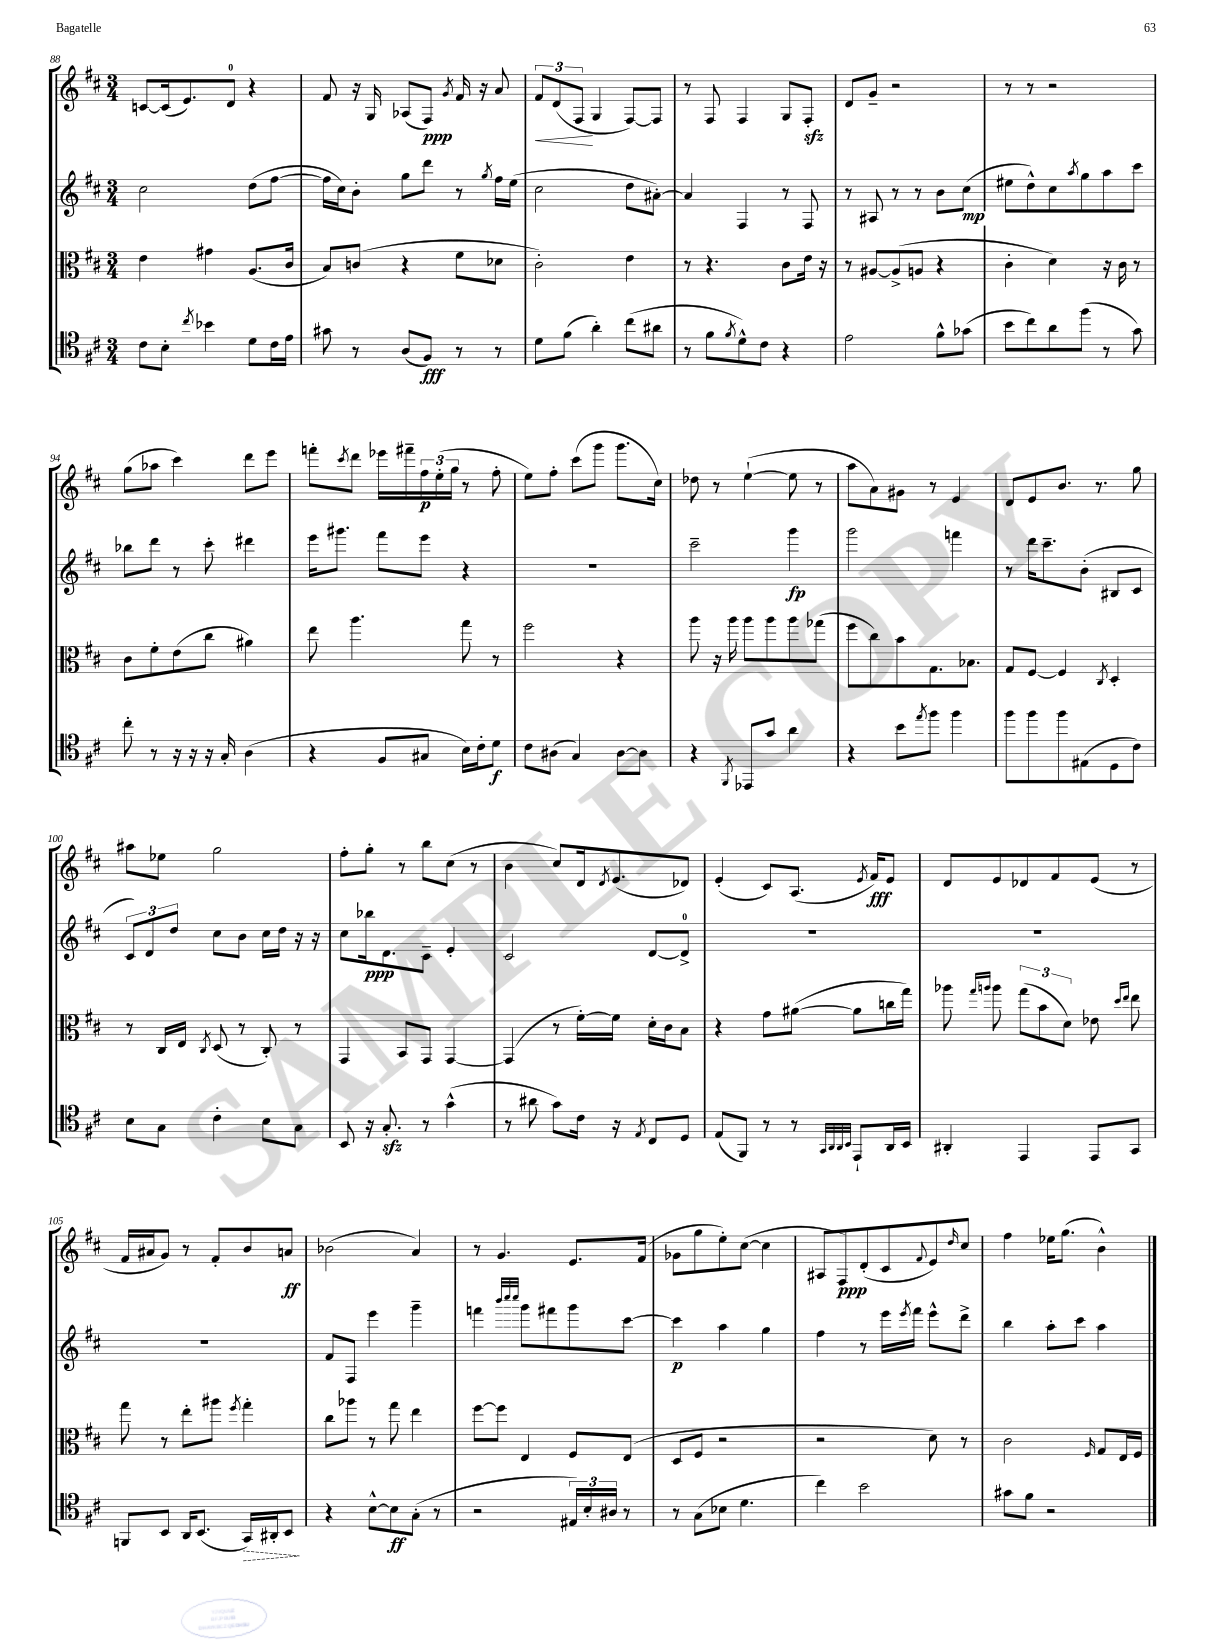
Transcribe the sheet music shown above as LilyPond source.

<<
\new StaffGroup <<
\new Staff = "s0" {
    \clef treble \key d \major \numericTimeSignature \time 3/4
    c'8~ c'16( e'8.) d'8-0 r4 |
    fis'8 r16 g16 aes8( fis8\ppp) \acciaccatura { g'8 } fis'16 r16 a'8 |
    \tuplet 3/2 { fis'8\< d'8( fis8\! } g4 fis8~) fis8 |
    r8 fis8 fis4 g8 fis8-.\sfz |
    d'8 g'8-- r2 |
    r8 r8 r2 |
    g''8( aes''8 cis'''4) d'''8 e'''8 |
    f'''8-. \acciaccatura { cis'''8 } d'''8 ees'''16 fis'''16-- \tuplet 3/2 { fis''16\p e''16-.( g''16 } r8 fis''8-. |
    e''8) fis''8-. cis'''8( g'''8 g'''8. cis''16) |
    des''8 r8 e''4~-!( e''8 r8 |
    a''8 a'8) gis'8 r8 e'4 |
    d'8 e'8 b'8. r8. g''8 |
    ais''8 ees''8 g''2 |
    fis''8-. g''8-. r8 b''8 cis''8( r8 |
    b'4 cis''8) d'16 \acciaccatura { d'8 } e'8.( des'8) |
    e'4-.( cis'8) a8.( \acciaccatura { e'8 } fis'16\fff) e'8 |
    d'8 e'8 des'8 fis'8 e'8( r8 |
    fis'16 ais'16 g'8) r8 fis'8-. b'8 a'8\ff |
    bes'2( a'4) |
    r8 g'4. e'8. fis'16( |
    ges'8 g''8 e''8-.) cis''8~( cis''4 |
    ais8 fis8\ppp) d'8-.( cis'8 \appoggiatura { fis'8 } e'8) \grace { d''16 } cis''8 |
    fis''4 ees''16 g''8.( b'4-^) \bar "|." |
}
\new Staff = "s1" {
    \clef treble \key d \major \numericTimeSignature \time 3/4
    cis''2 d''8( fis''8~ |
    fis''16 cis''16) b'8-. g''8 d'''8 r8 \acciaccatura { g''8 } fis''16 e''16( |
    cis''2 d''8 ais'8~-.) |
    ais'4 fis4 r8 fis8 |
    r8 ais8 r8 r8 b'8 cis''8\mp( |
    eis''8 d''8-^) cis''8 \acciaccatura { a''8 } g''8 a''8 cis'''8 |
    bes''8 d'''8 r8 cis'''8-. dis'''4 |
    e'''16 gis'''8. fis'''8 e'''8 r4 |
    R2. |
    cis'''2-- g'''4\fp |
    g'''2 f'''4 |
    r8 d'''16 cis'''8.-- b'8-.( bis8 cis'8 |
    \tuplet 3/2 { cis'8) d'8 d''8 } cis''8 b'8 cis''16 d''16 r16 r16 |
    cis''8 bes''16\ppp d'8. cis'8-- e'4-. |
    cis'2 d'8~ d'8-0-> |
    R2. |
    R2. |
    R2. |
    fis'8 fis8 e'''4 g'''4-- |
    f'''4 \grace { b'''32 cis''''32 cis''''32 } g'''8 fis'''8 g'''8 cis'''8~ |
    cis'''4\p a''4 g''4 |
    fis''4 r8 e'''16 \acciaccatura { e'''8 } fis'''16 e'''8-^ d'''8-> |
    b''4 a''8-. cis'''8 a''4 \bar "|." |
}
\new Staff = "s2" {
    \clef alto \key d \major \numericTimeSignature \time 3/4
    e'4 gis'4 a8.( cis'16 |
    b8) c'8( r4 fis'8 des'8 |
    cis'2-.) e'4 |
    r8 r4. cis'8 e'16 r16 |
    r8 ais8~ ais8->( a8 r4 |
    cis'4-. d'4) r16 cis'16 r8 |
    cis'8 fis'8-. e'8( cis''8 ais'4) |
    e''8 a''4. g''8 r8 |
    fis''2 r4 |
    a''8 r16 a''16 a''8 a''8 a''8 ges''8( |
    fis''8 cis''8) b'8 g8. bes8. |
    g8 fis8~ fis4 \acciaccatura { cis8 } d4-. |
    r8 cis16 e16 \acciaccatura { cis8 } d8( r8 cis8-.) r8 |
    g,4 b,8 g,8 g,4~ |
    g,4( r8 fis'16~-.) fis'16 d'16-. cis'16 b8 |
    r4 g'8 ais'8~( ais'8 c''16 g''16) |
    aes''8 \grace { g''16 a''16 } a''8 \tuplet 3/2 { g''8( b'8 d'8) } ees'8 \grace { d''16 e''16 } e''8 |
    g''8 r8 e''8-. ais''8 \acciaccatura { fis''8 } g''4-. |
    cis''8 aes''8 r8 g''8 e''4 |
    fis''8~ fis''8 e4 fis8 e8( |
    d8 fis8 r2 |
    r2 d'8) r8 |
    cis'2 \grace { fis16 } g8 e16 fis16 \bar "|." |
}
\new Staff = "s3" {
    \clef tenor \key d \major \numericTimeSignature \time 3/4
    cis'8 b8-. \acciaccatura { cis''8 } bes'4 d'8 cis'16 e'16 |
    gis'8 r8 a8( fis8\fff) r8 r8 |
    d'8 fis'8( a'4-.) cis''8( ais'8 |
    r8 fis'8 \acciaccatura { fis'8 } d'8-^) cis'8 r4 |
    e'2 fis'8-^ ges'8( |
    b'8 cis''8) a'8 fis''8( r8 g'8) |
    cis''8-. r8 r16 r16 r16 g16-. a4( |
    r4 fis8 gis8 b16) cis'16-. d'8\f |
    cis'8 ais8( g4) ais8~ ais8 |
    r4 \acciaccatura { fis,8 } ees,8 g'8 a'4 |
    r4 b'8 \acciaccatura { e''8 } fis''8 fis''4 |
    fis''8 fis''8 fis''8 eis8( d8 cis'8) |
    b8 g8 cis'4-. b8 g8 |
    b,8 r16 g8.-.\sfz r8 g'4-^( |
    r8 ais'8 g'8) cis'16 r16 \acciaccatura { e8 } cis8 d8 |
    e8( fis,8) r8 r8 \grace { g,32 a,32 a,32 b,32 } e,8-! a,16 b,16 |
    ais,4-. e,4 e,8 g,8 |
    f,8 b,8 a,16 b,8.( \once \override Hairpin.style = #'dashed-line g,16\>) ais,16-. b,8\! |
    r4 b8~-^ b8\ff g8-.( r8 |
    r2 \tuplet 3/2 { eis16) b16-. ais16 } r8 |
    r8 g8( bes8 d'4. |
    cis''4) b'2 |
    gis'8 fis'8 r2 \bar "|." |
}
>>
>>
\layout { \context { \Score currentBarNumber = #88 } }
